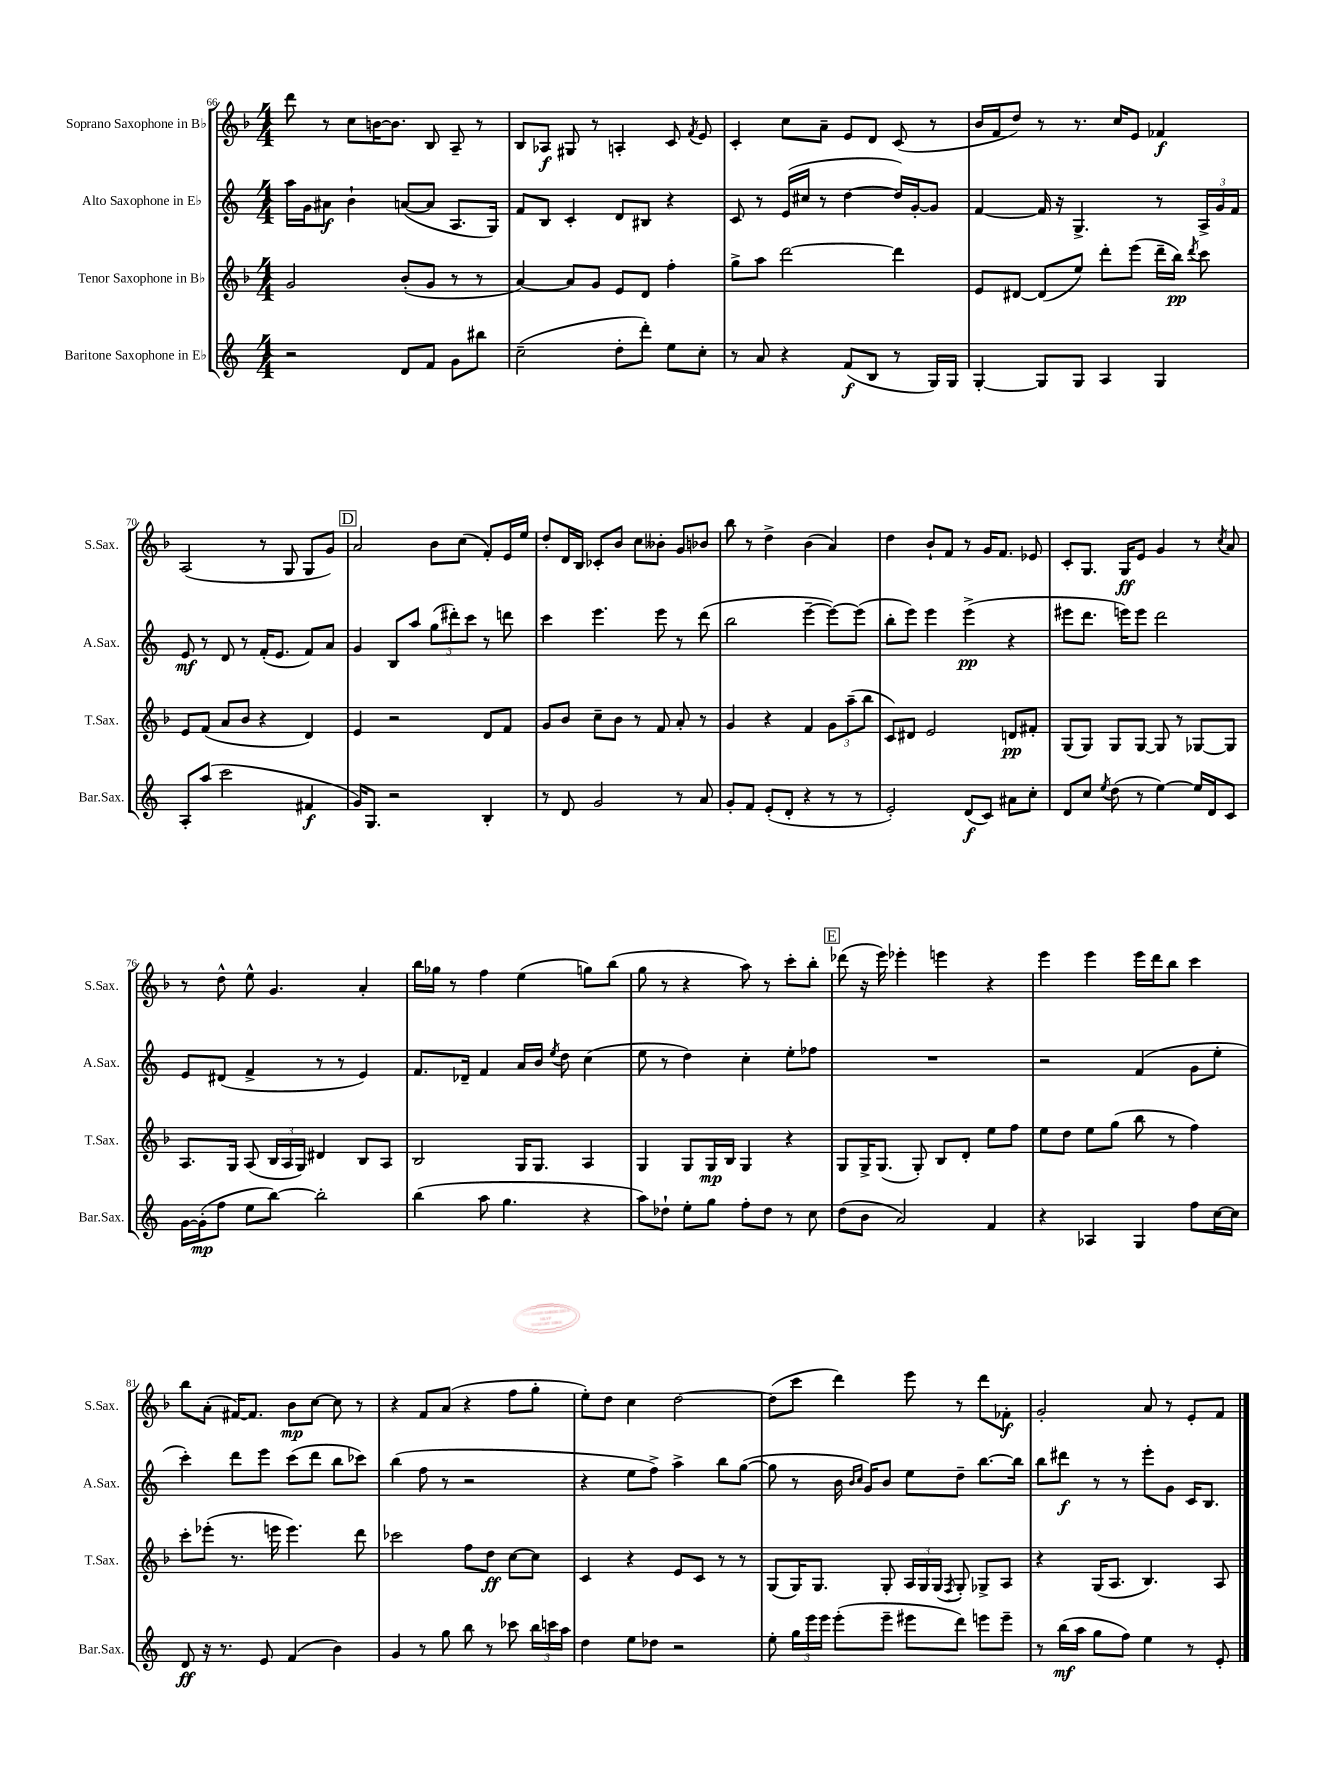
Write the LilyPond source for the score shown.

<<
\new StaffGroup <<
\new Staff = "s0" \with { instrumentName = "Soprano Saxophone in Bb" shortInstrumentName = "S.Sax." } {
    \clef treble \key f \major \numericTimeSignature \time 4/4
    \autoBeamOff d'''8 r8 c''8[ b'16~ b'8.] bes8 a8-- r8 |
    bes8[ aes8]\f gis8 r8 a4-. c'8 \acciaccatura { f'8 } e'8 |
    c'4-. c''8[ a'8]-- e'8[ d'8] c'8( r8 |
    bes'16[ f'16 d''8]) r8 r8. c''16[ e'8] fes'4\f |
    a2( r8 g8 g8[ g'8]) |
    \mark \markup { \box "D" } a'2 bes'8[ c''8]( f'8[-.) e'16 e''16] |
    d''8[-. d'16 bes16] ces'8[-. bes'8] c''8[ beses'8]-. g'8[ bes'8] |
    bes''8 r8 d''4-> bes'4( a'4) |
    d''4 bes'8[-! f'8] r8 g'16[ f'8.] ees'8 |
    c'8[-. g8.] g16[\ff e'8] g'4 r8 \acciaccatura { c''8 } a'8 |
    r8 d''8-^ e''8-^ g'4. a'4-. |
    bes''16[ ges''16] r8 f''4 e''4( g''8[) bes''8]( |
    g''8 r8 r4 a''8) r8 c'''8[-. bes''8]-. |
    \mark \markup { \box "E" } des'''8( r16 e'''16) ees'''4-. e'''4 r4 |
    e'''4 e'''4 e'''16[ d'''16 bes''8] c'''4 |
    bes''8[ a'8]-.( fis'16[~) fis'8.] bes'8[\mp c''8]~ c''8 r8 |
    r4 f'8[ a'8]( r4 f''8[ g''8]-. |
    e''8[-.) d''8] c''4 d''2~ |
    d''8[( c'''8] d'''4) e'''8 r8 d'''8[ fes'8]-.\f |
    g'2-. a'8 r8 e'8[-. f'8] \bar "|." |
}
\new Staff = "s1" \with { instrumentName = "Alto Saxophone in Eb" shortInstrumentName = "A.Sax." } {
    \clef treble \key c \major \numericTimeSignature \time 4/4
    \autoBeamOff a''16[ g'16 ais'8]\f b'4-! a'8[~( a'8] a8.[ g16]) |
    f'8[ b8] c'4-. d'8[ bis8] r4 |
    c'8 r8 e'16[( cis''16] r8 d''4~ d''16[) g'16~-. g'8] |
    f'4~ f'16 r16 g4.-> r8 \tuplet 3/2 { a16[-> g'16 f'16] } |
    e'8\mf r8 d'8 r8 f'16[-.( e'8.] f'8[) a'8] |
    \mark \markup { \box "D" } g'4 b8[ a''8] \tuplet 3/2 { g''8[( dis'''8-.) c'''8] } r8 d'''8 |
    c'''4 e'''4. e'''8 r8 d'''8( |
    b''2 e'''4~-- e'''8[~) e'''8]( |
    b''8[-. e'''8]) e'''4 e'''4->\pp( r4 |
    eis'''8[ d'''8.] e'''16[) e'''8] d'''2 |
    e'8[ dis'8]( f'4-> r8 r8 e'4) |
    f'8.[ des'16]-- f'4 a'16[ b'16] \acciaccatura { e''8 } d''8 c''4( |
    e''8 r8 d''4) c''4-. e''8[-. fes''8] |
    \mark \markup { \box "E" } R1 |
    r2 f'4( g'8[ e''8]-. |
    c'''4-.) d'''8[ e'''8] c'''8[( d'''8] b''8[ ces'''8]) |
    b''4( f''8 r8 r2 |
    r4 e''8[ f''8]->) a''4-> b''8[ g''8]~( |
    g''8 r8 b'16 \grace { b'16[ c''16] } g'16[) b'8] e''8[ d''8]-- b''8.[~ b''16] |
    b''8[ dis'''8]\f r8 r8 e'''8[-. g'8] c'16[ b8.] \bar "|." |
}
\new Staff = "s2" \with { instrumentName = "Tenor Saxophone in Bb" shortInstrumentName = "T.Sax." } {
    \clef treble \key f \major \numericTimeSignature \time 4/4
    \autoBeamOff g'2 bes'8[-.( g'8] r8 r8 |
    a'4~) a'8[ g'8] e'8[ d'8] f''4-. |
    g''8[-> a''8] d'''2~ d'''4 |
    e'8[ dis'8]~ dis'8[( e''8]) d'''8[-. e'''8]( d'''16[-- bes''16]\pp) \acciaccatura { d'''8 } c'''8 |
    e'8[ f'8]( a'8[ bes'8] r4 d'4) |
    \mark \markup { \box "D" } e'4 r2 d'8[ f'8] |
    g'8[ bes'8] c''8[-- bes'8] r8 f'8 a'8-. r8 |
    g'4 r4 f'4 \tuplet 3/2 { g'8[ a''8--( bes''8] } |
    c'8[) dis'8] e'2 d'8[\pp fis'8]-. |
    g8[( g8]) g8[ g8]~ g8 r8 ges8[~ ges8] |
    a8.[ g16] a8( \tuplet 3/2 { bes16[ a16 g16]) } dis'4 bes8[ a8] |
    bes2 g16[ g8.] a4 |
    g4 g8[ g16\mp bes16] g4 r4 |
    \mark \markup { \box "E" } g8[ g16-> g8.]( g8-.) bes8[ d'8]-. e''8[ f''8] |
    e''8[ d''8] e''8[ g''8]( bes''8 r8 f''4) |
    c'''8[-. ees'''8]-.( r8. e'''16 e'''4.) d'''8 |
    ces'''2 f''8[ d''8]\ff c''8[~ c''8] |
    c'4 r4 e'8[ c'8] r8 r8 |
    g8[( g16) g8.] g8-. \tuplet 3/2 { a16[ g16 g16]( } \acciaccatura { f8 } g8-.) ges8[-> a8] |
    r4 g16[( a8.] bes4.) a8 \bar "|." |
}
\new Staff = "s3" \with { instrumentName = "Baritone Saxophone in Eb" shortInstrumentName = "Bar.Sax." } {
    \clef treble \key c \major \numericTimeSignature \time 4/4
    \autoBeamOff r2 d'8[ f'8] g'8[ bis''8] |
    c''2--( d''8[-. d'''8]-.) e''8[ c''8]-. |
    r8 a'8 r4 f'8[\f( b8] r8 g16[) g16] |
    g4~-. g8[ g8] a4 g4 |
    a8[-. a''8]( c'''2 fis'4\f |
    \mark \markup { \box "D" } g'16[) g8.] r2 b4-. |
    r8 d'8 g'2 r8 a'8 |
    g'8[-. f'8] e'8[-.( d'8]-. r4 r8 r8 |
    e'2-.) d'8[\f( c'8]) ais'8[ c''8]-. |
    d'8[ c''8] \acciaccatura { e''8 } d''8( r8 e''4~) e''16[ d'16 c'8] |
    g'16[~ g'16-.\mp( f''8] e''8[ b''8]~) b''2-. |
    b''4( a''8 g''4. r4 |
    a''8[) des''8]-! e''8[-. g''8] f''8[-. des''8] r8 c''8 |
    \mark \markup { \box "E" } d''8[( b'8] a'2) f'4 |
    r4 aes4 g4 f''8[ c''16~ c''16] |
    d'8\ff r16 r8. e'8 f'4( b'4) |
    g'4 r8 g''8 b''8 r8 ces'''8 \tuplet 3/2 { b''16[ c'''16 a''16] } |
    d''4 e''8[ des''8] r2 |
    e''8-. \tuplet 3/2 { g''16[ e'''16 e'''16] } e'''8[-.( e'''8]-- eis'''8[ d'''8]) e'''8[ e'''8]-- |
    r8 b''16[\mf( a''16] g''8[ f''8]) e''4 r8 e'8-. \bar "|." |
}
>>
>>
\layout { \context { \Score currentBarNumber = #66 } }
